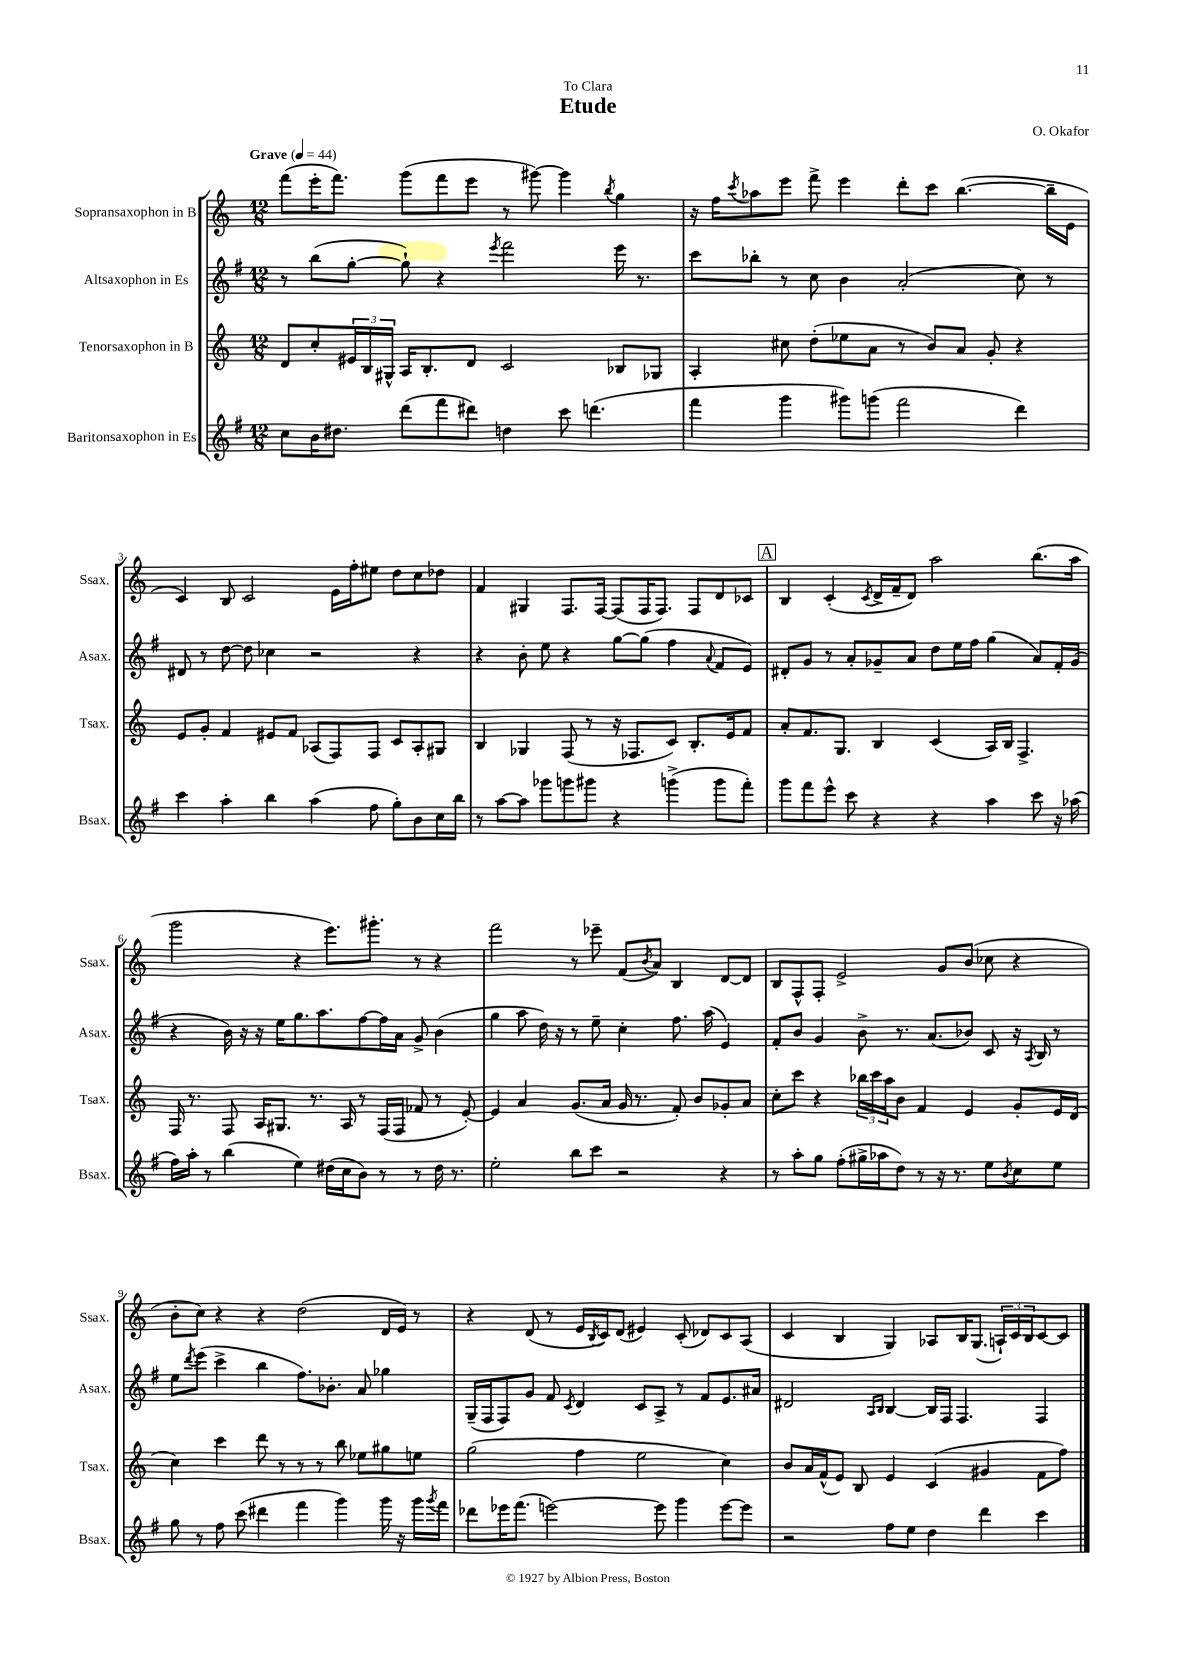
\header { title = "Etude" composer = "O. Okafor" dedication = "To Clara" }
<<
\new StaffGroup <<
\new Staff = "s0" \with { instrumentName = "Sopransaxophon in B" shortInstrumentName = "Ssax." } {
    \clef treble \key c \major \numericTimeSignature \time 12/8 \tempo "Grave" 4 = 44
    f'''8( e'''16-. f'''8.) g'''8( f'''8 e'''8 r8 gis'''8~) gis'''4 \acciaccatura { b''8 } g''4 |
    r16 f''16 \acciaccatura { c'''8 } aes''8 e'''8 f'''8-> e'''4 d'''8-. c'''8 b''4.~( b''16-- e'16 |
    c'4) b8 c'2 e'16 f''16-. eis''8 d''8 c''8 des''8 |
    f'4 gis4 f8. f16~ f8( f16 f8.) f8 d'8 ces'8 |
    \mark \markup { \box "A" } b4 c'4-.( \acciaccatura { c'8 } d'16-> f'16-- d'8) a''2 b''8.( a''16 |
    g'''2 r4 e'''8.) gis'''8.-. r8 r4 |
    f'''2 r8 ees'''8-- f'8( \acciaccatura { b'8 } a'8) b4 d'8~ d'8 |
    b8 f8-^ f8-. e'2-> g'8 b'8( ces''8 r4 |
    b'8-. c''8) r4 r4 d''2( d'16 e'16) r8 |
    r4 d'8( r8 e'16 \acciaccatura { b8 } c'16) d'8( eis'4) c'8-.( des'8) c'8 a8( |
    c'4 b4 g4) aes8 b16 g8.( \tuplet 3/2 { a16-!) c'16 b16 } c'8~ c'8 \bar "|." |
}
\new Staff = "s1" \with { instrumentName = "Altsaxophon in Es" shortInstrumentName = "Asax." } {
    \clef treble \key g \major \numericTimeSignature \time 12/8
    r8 b''8( g''8~-. g''8-!) r4 \acciaccatura { e'''8 } fis'''2 e'''16 r8. |
    c'''8 bes''8-. r8 c''8 b'4 a'2-.( c''8) r8 |
    dis'8 r8 d''8~ d''8 ces''4 r2 r4 |
    r4 b'8-. e''8 r4 g''8~ g''8( fis''4 \appoggiatura { a'8 } fis'8 e'8) |
    \mark \markup { \box "A" } dis'8-. g'8 r8 a'8-. ges'8-- a'8 d''8 e''16 fis''16 g''4( a'8) fis'16-. ges'16( |
    r4 b'16) r16 r16 e''16 g''8. a''8. fis''8~ fis''16 a'16 g'8-> b'4( |
    g''4 a''8 d''16) r16 r8 e''8-- c''4-. fis''8. a''16( e'4) |
    fis'8-. b'8 g'4 b'8-> r8. a'8.( bes'8) c'8 r16 \acciaccatura { a8 } b16 r8 |
    e''8 \acciaccatura { d'''8 } e'''8( c'''4-> b''4 fis''8.) bes'8.-. a'8 ges''4 |
    g16--( fis16 fis8) g'8 fis'8 \acciaccatura { c'8 } d'4 c'8 a8-> r8 fis'8 e'8. ais'16 |
    dis'2 \grace { a16 b16 } b4~ b16 fis16 fis4. fis4 \bar "|." |
}
\new Staff = "s2" \with { instrumentName = "Tenorsaxophon in B" shortInstrumentName = "Tsax." } {
    \clef treble \key c \major \numericTimeSignature \time 12/8
    d'8 c''8-. \tuplet 3/2 { eis'16 b16 gis16-^ } a16 b8.-. d'8 c'2 bes8 ges8 |
    a4-. cis''8 d''8-.( ees''8 a'8 r8 b'8) a'8 g'8-. r4 |
    e'8 g'8-. f'4 eis'8 f'8 aes8( f8) f8 c'8 aes8-. gis8 |
    b4 ges4 f8( r8 r16 fes8. c'8) b8.-. e'16 f'8 |
    \mark \markup { \box "A" } a'8-. f'8. g8. b4 c'4( a16) b16 f4.-> |
    f16 r8. f8 a16 gis8. r8. a16 r8 f16( f16 fes'8 r8 e'8~-.) |
    e'4 a'4 g'8.( a'16 g'16 r8. f'8-.) b'8 ges'8-. a'8 |
    c''8-. c'''8 r4 \tuplet 3/2 { bes''16 c'''16 a''16 } b'8 f'4 e'4 g'8-. e'16 d'16( |
    c''4) c'''4 d'''8 r8 r8 r8 b''8 ees''8 gis''8 e''8 |
    g''2( f''4 e''2 c''4) |
    b'8 a'16 f'16-^( e'8) b8 e'4 c'4( gis'4 f'8 f''8) \bar "|." |
}
\new Staff = "s3" \with { instrumentName = "Baritonsaxophon in Es" shortInstrumentName = "Bsax." } {
    \clef treble \key g \major \numericTimeSignature \time 12/8
    c''8 b'16 dis''8. d'''8( fis'''8 dis'''8) d''4 c'''8 d'''4.( |
    fis'''4 g'''4 gis'''8) g'''8( fis'''2 d'''4) |
    c'''4 a''4-. b''4 a''4( fis''8 g''8-.) b'8 c''16 b''16 |
    r8 a''8~ a''8 ges'''8 g'''8 gis'''8 r4 g'''4->( g'''8 fis'''8-.) |
    \mark \markup { \box "A" } g'''8 fis'''8 e'''8-^ c'''8 r4 r4 a''4 c'''8 r16 aes''16( |
    fis''16) a''16-. r8 b''4( e''4) dis''16( c''16 b'8) r8 r8 dis''16 r8. |
    e''2-. b''8 c'''8 r2 r4 |
    r8 a''8-. g''8 fis''8-.( gis''16-> aes''16 d''8) r8 r16 r8. e''8 \acciaccatura { b'8 } c''8 e''8 |
    g''8 r8 fis''8 c'''8( dis'''4 fis'''4 g'''4) g'''16 r16 g'''16 \acciaccatura { g'''8 } fis'''16 |
    des'''8 ees'''16 fis'''8.( e'''2~) e'''8 g'''4 e'''8~ e'''8 |
    r2 fis''8 e''8 d''4 d'''4 c'''4 \bar "|." |
}
>>
>>
